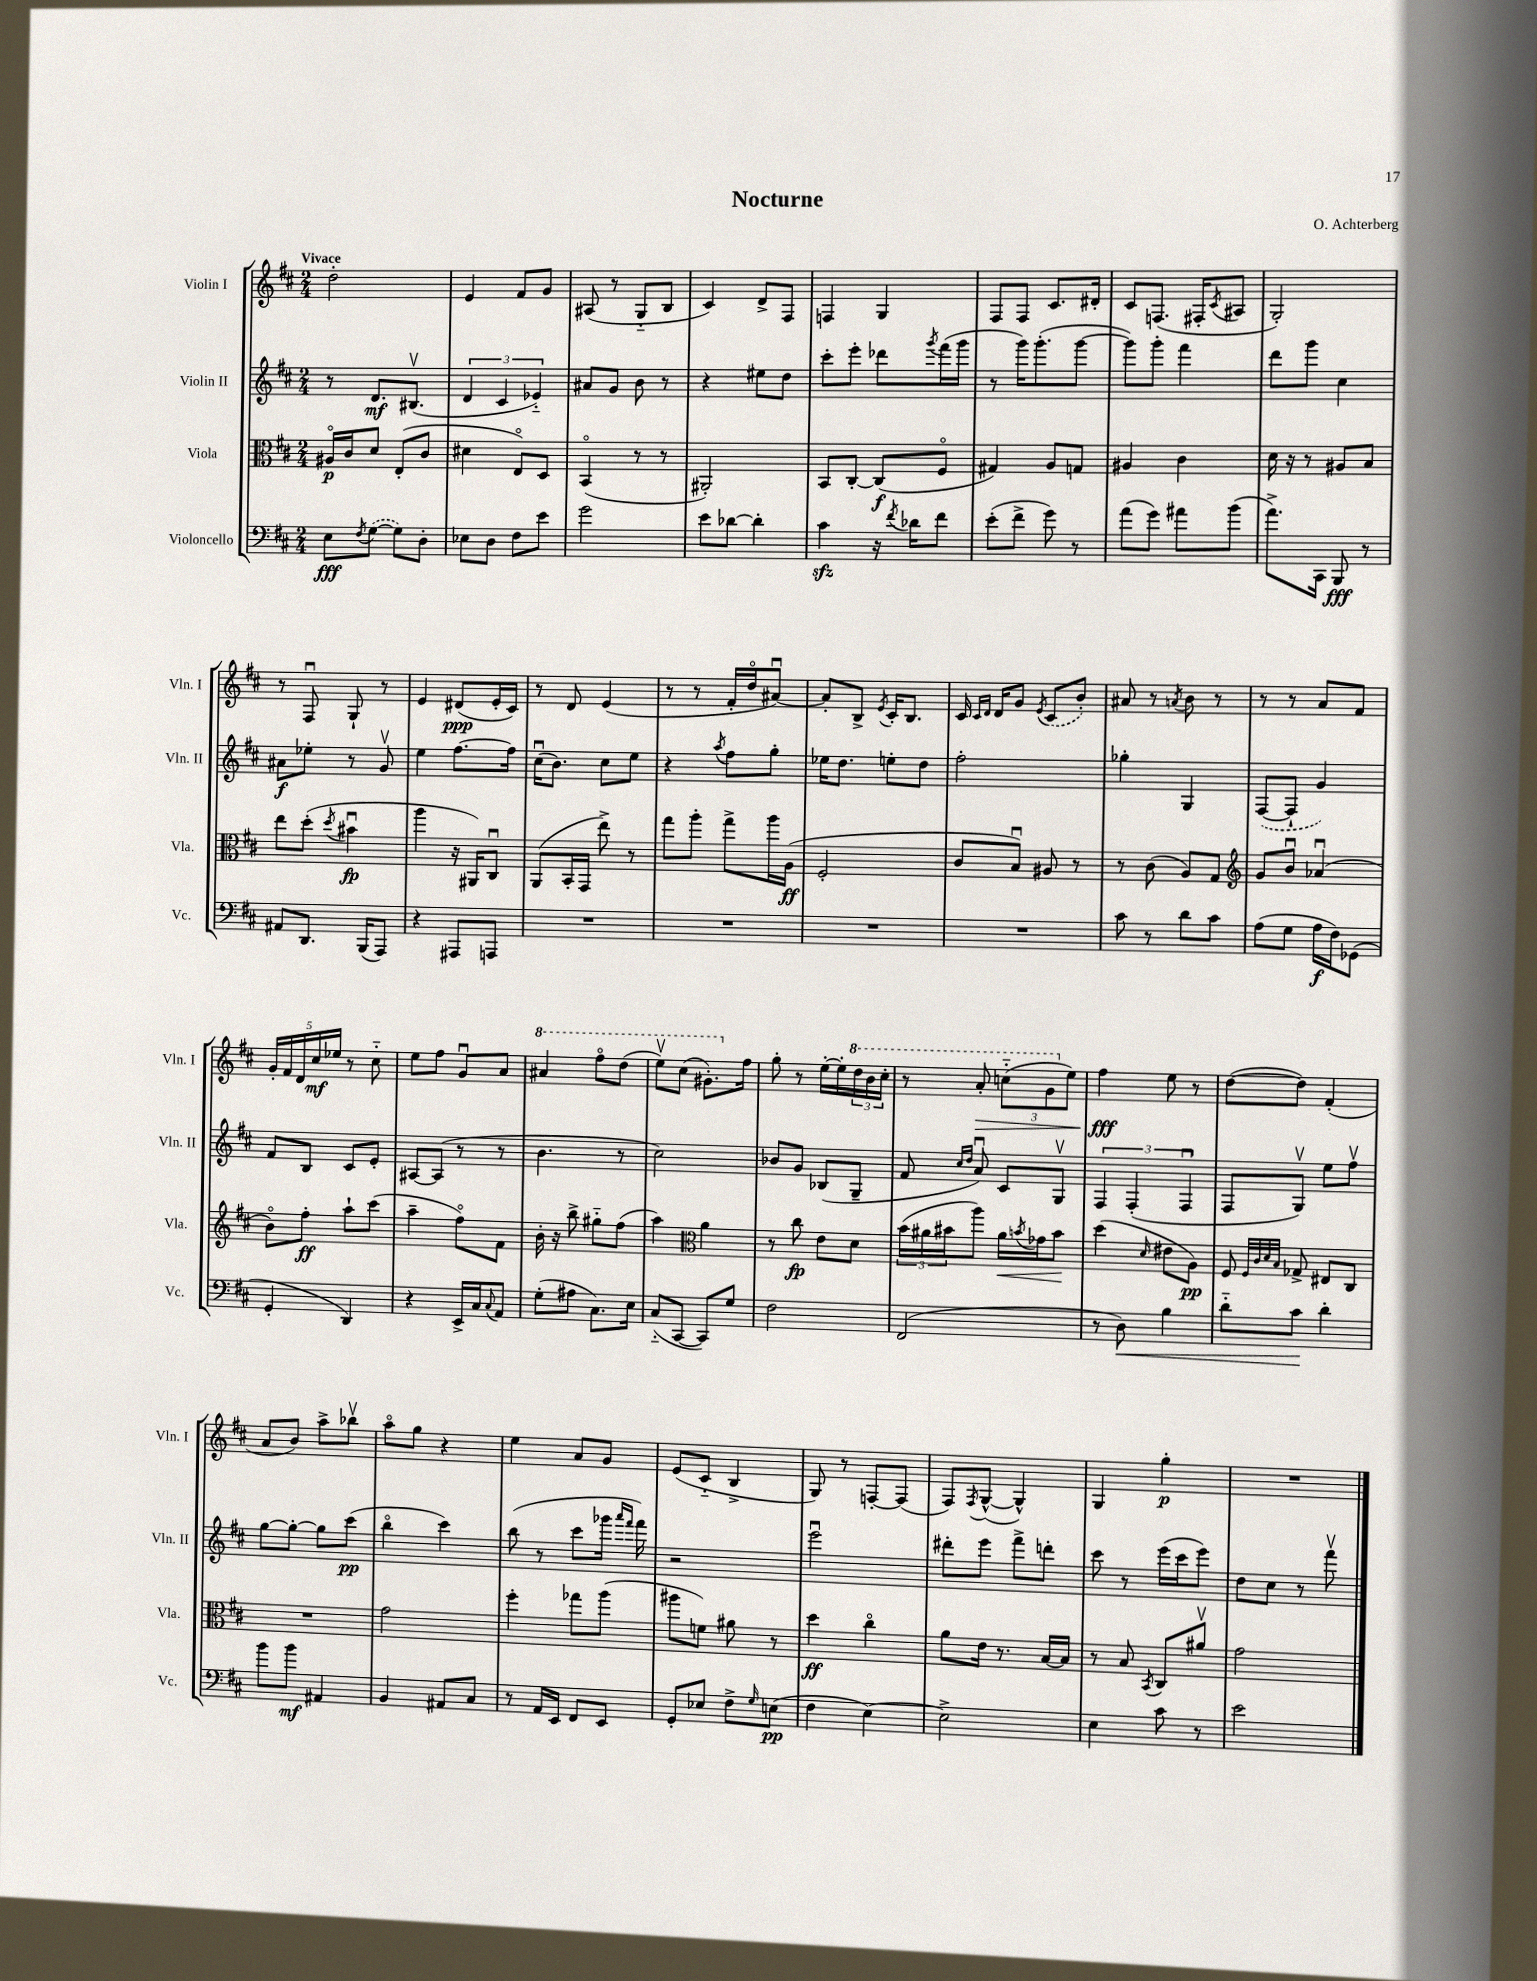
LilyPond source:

\header { title = "Nocturne" composer = "O. Achterberg" }
<<
\new StaffGroup <<
\new Staff = "s0" \with { instrumentName = "Violin I" shortInstrumentName = "Vln. I" } {
    \clef treble \key d \major \numericTimeSignature \time 2/4 \tempo "Vivace"
    d''2-. |
    e'4 fis'8 g'8 |
    ais8( r8 g8-_ b8 |
    cis'4) d'8-> fis8 |
    f4 g4 |
    fis8 fis8 cis'8. dis'16-. |
    cis'8 f8.( fis16-. \acciaccatura { cis'8 } ais8 |
    g2-.) |
    r8 fis8\downbow g8-! r8 |
    e'4 dis'8\ppp( e'16-. cis'16) |
    r8 d'8 e'4( |
    r8 r8 fis'16-. d''16\flageolet ais'8~\downbow) |
    ais'8-. b8-> \acciaccatura { e'8 } cis'16-. b8. |
    cis'16 \grace { cis'16 d'16 } d'16 g'8 \acciaccatura { e'8 } \once \slurDashed cis'8( b'8-.) |
    ais'8 r8 \acciaccatura { a'8 } b'8 r8 |
    r8 r8 a'8 fis'8 |
    \tuplet 5/4 { g'16-. fis'16 d'16 cis''16\mf ees''16 } r8 cis''8-_ |
    e''8 fis''8 g'8\downbow a'8 |
    \ottava #1 ais''4 fis'''8\flageolet d'''8( |
    e'''8\upbow) cis'''8( gis''8.-.) \ottava #0 fis''16 |
    g''8-. r8 e''16~-. e''16-. \tuplet 3/2 { \ottava #1 d'''16 b''16 cis'''16-. } |
    r8 a''8-.\> \tuplet 3/2 { c'''8-_( g''8 \ottava #0 e''8) } |
    fis''4\fff\! e''8 r8 |
    d''8~( d''8) fis'4-.( |
    a'8 b'8) a''8-> bes''8\upbow |
    a''8\flageolet g''8 r4 |
    e''4 a'8 g'8 |
    e'8( cis'8-_ b4-> |
    g8) r8 f8~-. f8( |
    fis8) \acciaccatura { fis8 } g8~-^( g4-^) |
    g4 g''4-.\p |
    R2 \bar "|." |
}
\new Staff = "s1" \with { instrumentName = "Violin II" shortInstrumentName = "Vln. II" } {
    \clef treble \key d \major \numericTimeSignature \time 2/4
    r8 d'8.\mf bis8.\upbow( |
    \tuplet 3/2 { d'4 cis'4 ees'4-_) } |
    ais'8 g'8 b'8 r8 |
    r4 eis''8 d''8 |
    cis'''8-. e'''8-. des'''8 \acciaccatura { g'''8 } fis'''16( g'''16 |
    r8 g'''16) g'''8.-.( g'''8~ |
    g'''8) g'''8-. fis'''4 |
    d'''8 g'''8 cis''4 |
    ais'8\f ees''8-. r8 g'8\upbow |
    e''4 fis''8.~ fis''16 |
    cis''16\downbow( b'8.) cis''8 e''8 |
    r4 \acciaccatura { a''8 } fis''8 g''8-. |
    ees''16 d''8. e''8-. d''8 |
    fis''2-. |
    ges''4-. g4 |
    \once \slurDashed fis8~( fis8-! g'4) |
    fis'8 b8 cis'8 e'8-. |
    ais8~ ais8( r8 r8 |
    b'4. r8 |
    cis''2) |
    bes'8 g'8 bes8( g8-- |
    fis'8 \grace { cis''16 d''16 } a'8\downbow) cis'8 g8\upbow |
    \tuplet 3/2 { fis4 fis4-.( fis4\downbow } |
    fis8 g8\upbow) e''8 fis''8\upbow |
    g''8~ g''8~-. g''8 cis'''8\pp( |
    b''4\flageolet cis'''4) |
    b''8( r8 cis'''8 ges'''16 \grace { a'''16 fis'''16 } fis'''16) |
    r2 |
    e'''2\downbow |
    dis'''8-. e'''8 fis'''8-> d'''8-. |
    cis'''8 r8 e'''16( cis'''16 e'''8) |
    d''8 cis''8 r8 fis'''8\upbow \bar "|." |
}
\new Staff = "s2" \with { instrumentName = "Viola" shortInstrumentName = "Vla." } {
    \clef alto \key d \major \numericTimeSignature \time 2/4
    ais16\flageolet\p cis'16 d'8 e8-.( cis'8 |
    dis'4 e8\flageolet) d8 |
    b,4\flageolet( r8 r8 |
    ais,2-.) |
    b,8 cis8~-. cis8\f( fis8\flageolet |
    gis4) a8 g8 |
    ais4 cis'4 |
    d'16 r16 r8 ais8 b8 |
    e''8 d''8-.( \acciaccatura { d''8 } bis'4\downbow\fp |
    a''4 r16 ais,16) cis8\downbow |
    a,8( b,16-. g,16 e''8->) r8 |
    g''8 a''8-. g''8-> a''16 a16\ff( |
    fis2-. |
    cis'8 b8\downbow) ais8 r8 |
    r8 cis'8( a8) g8 |
    \clef treble g'8 b'8\downbow aes'4\downbow( |
    b'8\flageolet) fis''8-.\ff a''8-! cis'''8( |
    a''4-- fis''8\flageolet) fis'8 |
    b'16-. r16 b''8-> gis''8-_ fis''8( |
    a''4) \clef alto a'4 |
    r8 cis''8\fp e'8 d'8 |
    \tuplet 3/2 { b'16( ais'16 bis'16 } a''8) ais'16\< \acciaccatura { b'8 } ges'16 b'8\! |
    d''4( \grace { d'16 } eis'8 a8\pp) |
    fis8 \grace { fis32 cis'32 d'32 b32 } ges8-> eis8 cis8 |
    R2 |
    g'2 |
    fis''4-. ges''8 a''8( |
    ais''8 f'8) ais'8 r8 |
    d''4\ff cis''4\flageolet |
    a'8 e'16 r8. b16~ b16 |
    r8 b8 \acciaccatura { b,8 } cis8 ais'8\upbow |
    g'2 \bar "|." |
}
\new Staff = "s3" \with { instrumentName = "Violoncello" shortInstrumentName = "Vc." } {
    \clef bass \key d \major \numericTimeSignature \time 2/4
    e8\fff \acciaccatura { fis8 } \once \slurDashed g8~( g8) d8-. |
    ees8 d8 fis8 e'8 |
    g'2 |
    e'8 des'8~ des'4-. |
    cis'4\sfz r16 \acciaccatura { fis'8 } des'16 fis'8 |
    e'8-.( fis'8-> g'8) r8 |
    a'8( g'8) ais'8 b'8( |
    a'8.->) cis,16 b,,8\fff r8 |
    ais,8 d,8. b,,16( a,,8) |
    r4 ais,,8 a,,8 |
    R2 |
    R2 |
    R2 |
    R2 |
    cis'8 r8 d'8 cis'8 |
    a8( g8 a16\f fis16) ges,8( |
    g,4-. d,4) |
    r4 e,16-> cis16 \appoggiatura { cis8 } a,8 |
    g8-.( ais8 cis8.) e16 |
    cis8-_( cis,8~ cis,8) g8 |
    fis2 |
    fis,2( |
    r8 d8\<) b4 |
    d'8-_ cis'8\! d'4-. |
    b'8 b'8\mf ais,4 |
    b,4 ais,8 cis8 |
    r8 a,16 e,16 fis,8 e,8 |
    g,8-. ees8 fis8-> \grace { g16 } e8\pp( |
    fis4 e4~) |
    e2-> |
    e4 cis'8 r8 |
    e'2 \bar "|." |
}
>>
>>
\layout { \context { \Score \remove "Bar_number_engraver" } }
